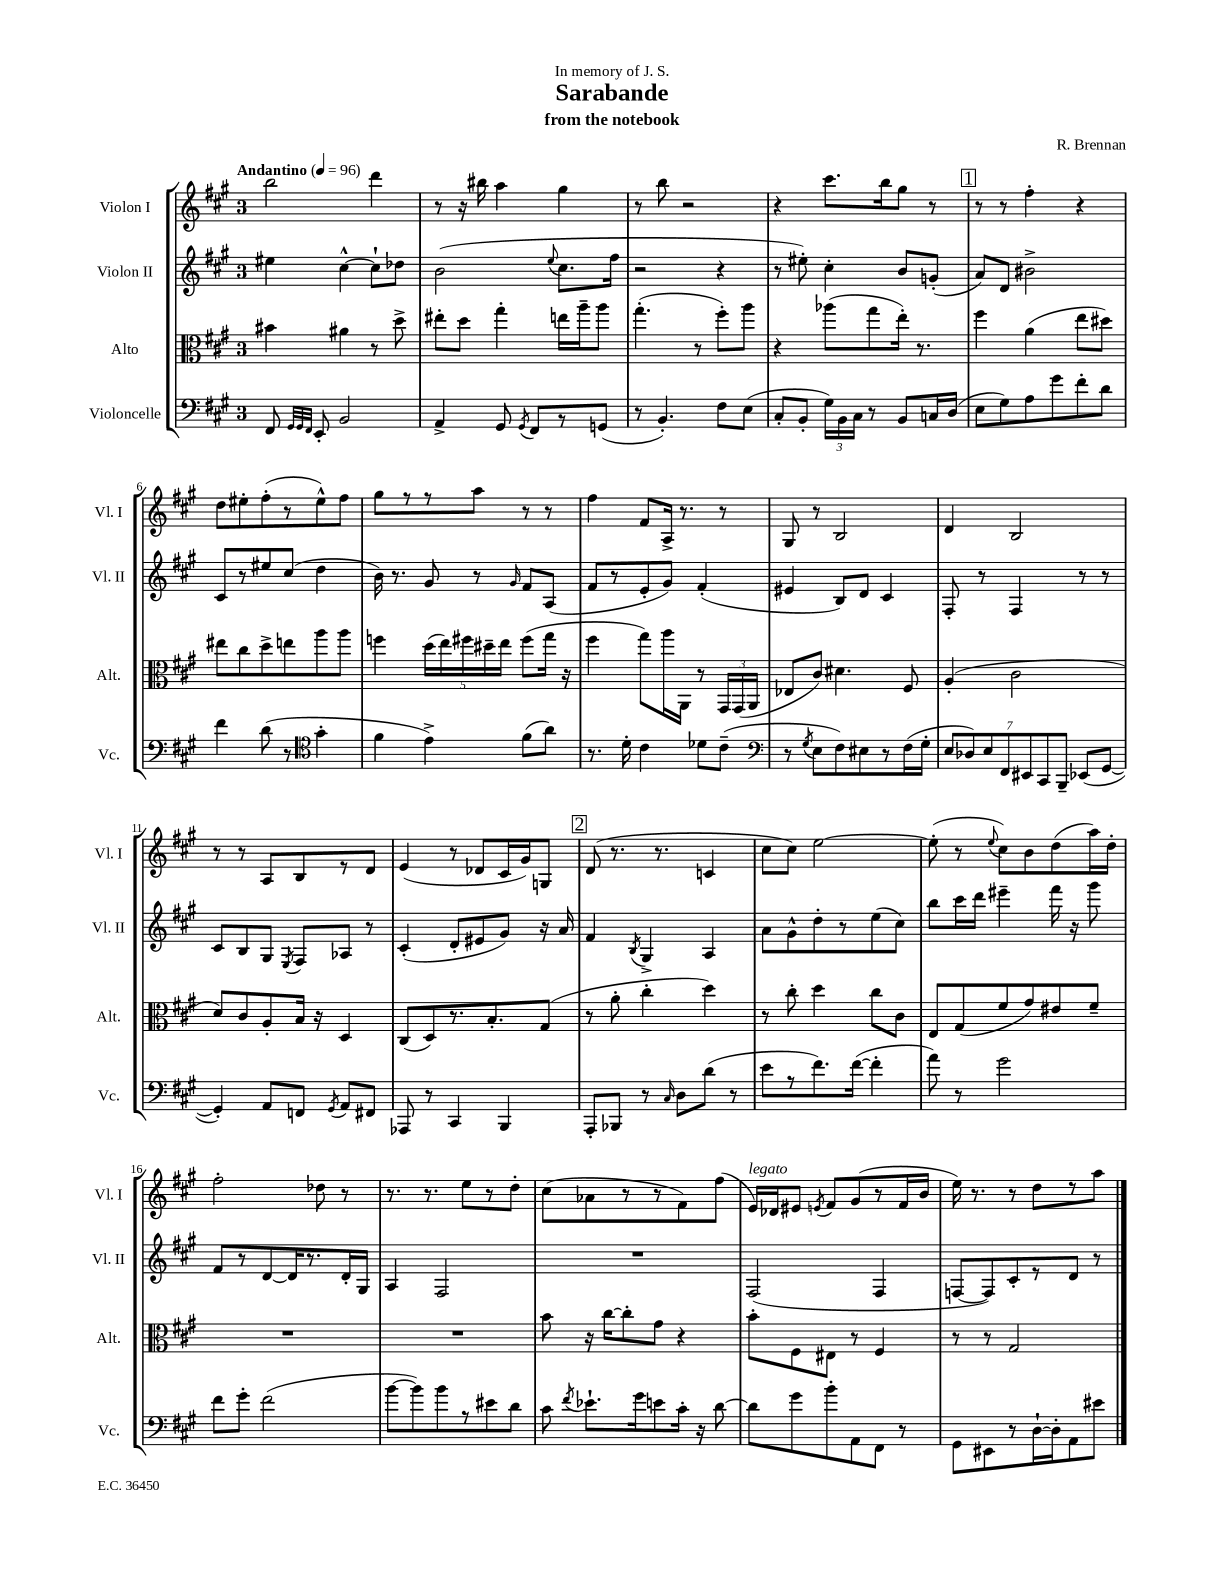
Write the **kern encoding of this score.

**kern	**kern	**kern	**kern
*part4	*part3	*part2	*part1
*staff4	*staff3	*staff2	*staff1
*I"Violoncelle	*I"Alto	*I"Violon II	*I"Violon I
*I'Vc.	*I'Alt.	*I'Vl. II	*I'Vl. I
*clefF4	*clefC3	*clefG2	*clefG2
*k[f#c#g#]	*k[f#c#g#]	*k[f#c#g#]	*k[f#c#g#]
*M3/4	*M3/4	*M3/4	*M3/4
*MM96	*MM96	*MM96	*MM96
=1	=1	=1	=1
!	!	!	!LO:TX:a:B:t=Andantino
8FF#/	4b#X\	4ee#X\	2bb\
32qqGG#/LLL	.	.	.
32qqGG#/	.	.	.
32qqFF#/JJJ	.	.	.
8EE'/	.	.	.
2BB/	4a#X\	[4cc#^^\	.
.	8r	8cc#`\L]	4ddd\
.	8dd^\	8dd-X\J	.
=2	=2	=2	=2
4AA^/	8ee#X'\L	(2b\	8r
.	8dd\J	.	16r
.	.	.	16bb#X\
8GG#/	4gg#'\	.	4aa\
8qGG#/	.	.	.
8FF#/L	.	.	.
.	.	8qqee/	.
8r	16een\LL	8.cc#\L	4gg#\
.	16aa~\J	.	.
(8GGn/J	8aa\J	.	.
.	.	16ff#\Jk	.
=3	=3	=3	=3
8r	(4.gg#'\	2r	8r
4.BB'/)	.	.	8bb\
.	.	.	2r
.	8r	.	.
8F#\L	8ff#'\L)	4r	.
(8E\J	8aa\J	.	.
=4	=4	=4	=4
8C#'/L	4r	8r	4r
8BB'/J	.	8ee#X'\)	.
24G#\LL)	(8aa-X\L	4cc#'\	8.ccc#\L
24BB\	.	.	.
24C#\JJ	.	.	.
8r	8gg#\	.	.
.	.	.	16bb\k
8BB/L	16ee'\Jk)	8b/L	8gg#\J
.	8.r	.	.
16Cn/L	.	(8gn'/J	8r
(16D/JJ	.	.	.
!!LO:REH:place=s1:t=1
=5	=5	=5	=5
8E\L	4ff#\	8a/L)	8r
8G#\)	.	8d/J	8r
8A\	(4a\	2b#X^\	4ff#'\
8g#\	.	.	.
8f#'\	8ee\L	.	4r
8d\J	8dd#X\J)	.	.
!!LO:LB:g=z
=6	=6	=6	=6
4f#\	8ee#X\L	8c#/L	8dd\L
.	8cc#\	8r	8ee#X'\
(8d\	8dd^\	8ee#X/	(8ff#'\
8r	8een\	(8cc#/J	8r
*clefC4	*	*	*
4g#'\	8aa\	4dd\	8ee#^^\)
.	8aa\J	.	8ff#\J
=7	=7	=7	=7
4f#\	4ffn\	16b\)	8gg#\L
.	.	8.r	.
.	.	.	8r
4e^\)	(20dd\LL	8g#/	8r
.	20ee\)	.	.
.	20ff#X\	.	.
.	.	8r	8aa\J
.	20dd#X~\	.	.
.	20ee\JJ	.	.
.	.	16qqg#/	.
(8f#\L	(8ff#\L	8f#/L	8r
8a\J)	16gg#\Jk	(8A/J	8r
.	16r	.	.
=8	=8	=8	=8
8.r	4ff#\	8f#/L	4ff#\
.	.	8r	.
16d'\	.	.	.
4c#\	8gg#\L)	8e'/	8f#/L
.	16aa\L	8g#/J)	16A^/Jk
.	16AA\JJ	.	8.r
8d-X\L	8r	(4f#'/	.
(8c#~\J	24GG#/LL	.	8r
.	(24GG#/	.	.
.	24AA/JJ	.	.
=9	=9	=9	=9
*clefF4	*	*	*
8r	8E-X/L	4e#X/	8G#/
8qG#/	.	.	.
8E\L	8c#/J)	.	8r
8F#\)	4.d#X\	8B/L)	2B/
8E#X\	.	8d/J	.
8r	.	4c#/	.
(16F#\L	8F#/	.	.
16G#'\JJ	.	.	.
=10	=10	=10	=10
14E/L	(4A'/	8F#'/	4d/
14D-X/)	.	.	.
.	.	8r	.
14E/	.	.	.
14FF#/	.	.	.
.	2c#\	4F#/	2B/
14EE#X/	.	.	.
14CC#/	.	.	.
14BBB~/J	.	.	.
(8EE-X/L	.	8r	.
[8GG#/J	.	8r	.
!!LO:LB:g=z
=11	=11	=11	=11
4GG#'/])	8d/L)	8c#/L	8r
.	8c#/	8B/	8r
8AA/L	8A'/	8G#/J	8A/L
.	.	8qE/	.
8FFn/J	16B/Jk	8F#/L	8B/
.	16r	.	.
8qGG#/	.	.	.
8AA/L	4D/	8A-X/J	8r
8FF#X/J	.	8r	8d/J
=12	=12	=12	=12
8AAA-X/	(8C#/L	(4c#'/	(4e/
8r	8D/)	.	.
4CC#/	8.r	8d'/L	8r
.	.	8e#X/	8d-X/L
.	8.B'/	.	.
4BBB/	.	8g#/J)	16c#/L
.	.	.	16g#/J)
.	(8G#/J	16r	8Gn/J
.	.	16a/	.
!!LO:REH:place=s1:t=2
=13	=13	=13	=13
8AAA'/L	8r	4f#/	(8d/
8BBB-X/J	8a'\	.	8.r
.	.	8qB/	.
8r	4cc#'\	4G#^/	.
.	.	.	8.r
16qqC#/	.	.	.
8D\L	.	.	.
(8d\J	4dd\)	4A/	4cn/
8r	.	.	.
=14	=14	=14	=14
8e\L	8r	8a\L	8cc#\L
8r	8cc#'\	8g#^^\	8cc#\J)
8.f#\)	4dd\	8dd'\	[2ee\
.	.	8r	.
([16f#\Jk	.	.	.
4f#'\]	8cc#\L	(8ee\	.
.	8c#\J	8cc#\J)	.
=15	=15	=15	=15
8a\)	8E/L	8bb\L	(8ee'\]
8r	(8G#/	16ccc#\L	8r
.	.	16ddd\JJ	.
.	.	.	8qqee/
2g#\	8f#/	4eee#X~\	8cc#\L)
.	8g#/)	.	8b\
.	8e#X/	16fff#\	(8dd\
.	.	16r	.
.	8f#~/J	8ggg#\	16aa\L)
.	.	.	16dd'\JJ
!!LO:LB:g=z
=16	=16	=16	=16
8f#\L	2.r	8f#/L	2ff#'\
8g#'\J	.	8r	.
(2f#\	.	[8d/	.
.	.	16d/K]	.
.	.	8.r	.
.	.	.	8dd-X\
.	.	16d'/L	8r
.	.	16G#/JJ	.
=17	=17	=17	=17
[8b\L	2.r	4A/	8.r
8b\])	.	.	.
.	.	.	8.r
8b\	.	2F#/	.
8r	.	.	8ee\L
8e#X\	.	.	8r
8d\J	.	.	8dd'\J
=18	=18	=18	=18
8c#\	8b\	2.r	(8cc#\L
8qf#/	.	.	.
8.e-X`\L	16r	.	8a-X\
.	[16cc#\KL	.	.
.	8cc#'\]	.	8r
16g#\k	.	.	.
8en\	8g#\J	.	8r
16c#'\Jk	4r	.	8f#\)
16r	.	.	.
[8d\	.	.	(8ff#\J
=19	=19	=19	=19
!	!	!	!LO:TX:a:i:t=legato
8d\L]	8b'\L	(2F#/	16e/LL)
.	.	.	16d-X/J
8g#\	8F#\	.	8e#X/J
.	.	.	8qen/
8b'\	8E#X\J	.	8f#/L
8AA\	8r	.	(8g#/
8FF#\J	4F#/	4F#/	8r
8r	.	.	16f#/L
.	.	.	16b/JJ
=20	=20	=20	=20
8GG#\L	8r	[8Fn/L	16ee\)
.	.	.	8.r
8EE#X\	8r	8F/])	.
8r	2G#/	8c#'/	8r
[16D`\L	.	8r	8dd\L
16D'\J]	.	.	.
8AA\	.	8d/J	8r
8e#X\J	.	8r	8aa\J
==	==	==	==
*-	*-	*-	*-
